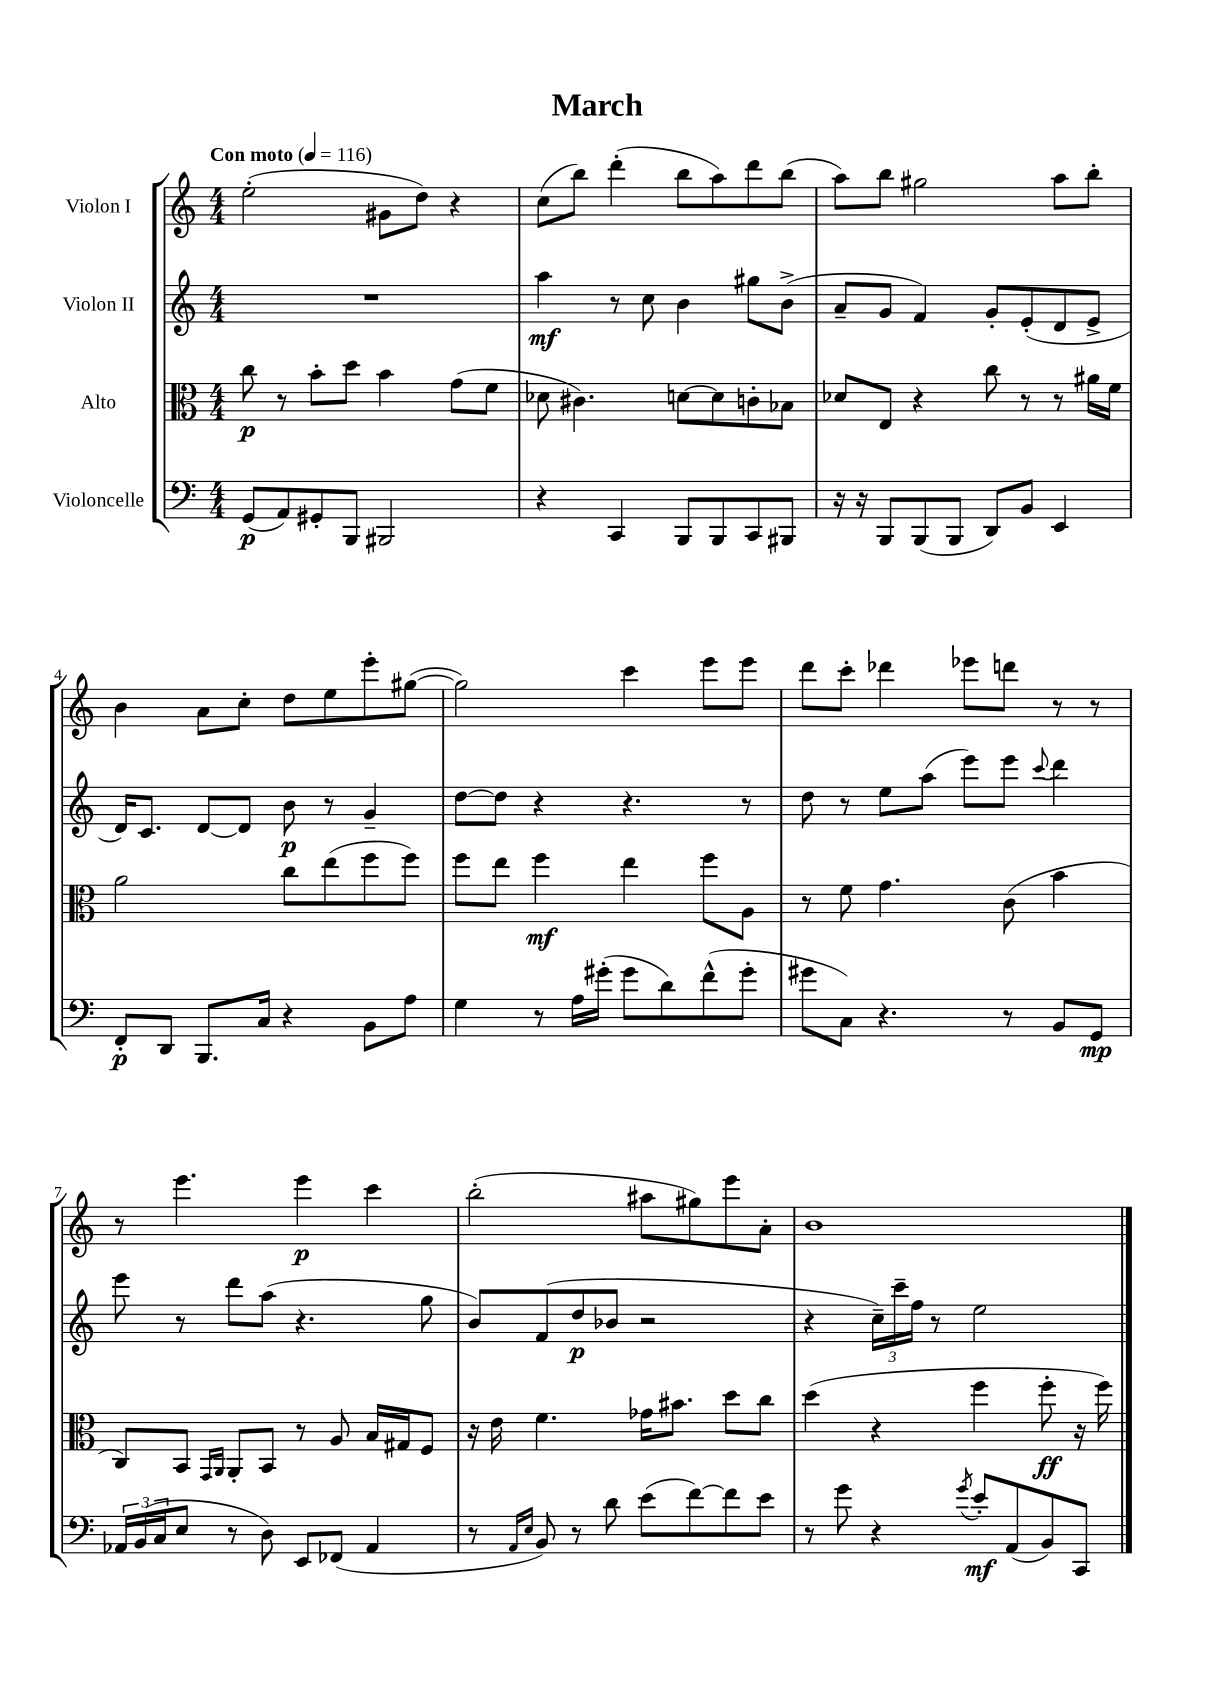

**kern	**kern	**kern	**kern
*staff4	*staff3	*staff2	*staff1
*clefF4	*clefC3	*clefG2	*clefG2
*k[]	*k[]	*k[]	*k[]
*M4/4	*M4/4	*M4/4	*M4/4
*MM116	*MM116	*MM116	*MM116
(8GG	8cc	1r	(2ee'
8AA)	8r	.	.
8GG#'	8b'	.	.
8BBB	8dd	.	.
2BBB#	4b	.	8g#
.	.	.	8dd)
.	(8g	.	4r
.	8f	.	.
=	=	=	=
4r	8d-	4aa	(8cc
.	4.c#)	.	8bb)
4CC	.	8r	(4ddd'
.	.	8cc	.
8BBB	[8d	4b	8bb
8BBB	8d]	.	8aa)
8CC	8c'	8gg#	8ddd
8BBB#	8B-	(8b^	(8bb
=	=	=	=
16r	8d-	8a~	8aa)
16r	.	.	.
8BBB	8E	8g	8bb
(8BBB	4r	4f)	2gg#
8BBB	.	.	.
8DD)	8cc	8g'	.
8BB	8r	(8e'	.
4EE	8r	8d	8aa
.	16a#	8e^	8bb'
.	16f	.	.
=	=	=	=
8FF'	2a	16d)	4b
.	.	8.c	.
8DD	.	.	.
8.BBB	.	[8d	8a
.	.	8d]	8cc'
16C	.	.	.
4r	8cc	8b	8dd
.	(8ee	8r	8ee
8BB	8ff	4g~	8eee'
8A	8ff)	.	([8gg#
=	=	=	=
4G	8ff	[8dd	2gg#])
.	8ee	8dd]	.
8r	4ff	4r	.
16A	.	.	.
(16g#'	.	.	.
8g#	4ee	4.r	4ccc
8d)	.	.	.
(8f^^	8ff	.	8eee
8g#'	8A	8r	8eee
=	=	=	=
8g#	8r	8dd	8ddd
8C)	8f	8r	8ccc'
4.r	4.g	8ee	4ddd-
.	.	(8aa	.
.	.	8eee)	8eee-
8r	(8c	8eee	8ddd
.	.	8qqccc	.
8BB	4b	4ddd	8r
8GG	.	.	8r
=	=	=	=
24AA-	8C)	8eee	8r
(24BB	.	.	.
24C	.	.	.
8E	8BB	8r	4.eee
.	16qqGG	.	.
.	16qqAA	.	.
8r	8AA'	8ddd	.
8D)	8BB	(8aa	.
8EE	8r	4.r	4eee
(8FF-	8A	.	.
4AA-	16B	.	4ccc
.	16G#	.	.
.	8F	8gg	.
=	=	=	=
8r	16r	8b)	(2bb'
.	16e	.	.
16qqAA	.	.	.
16qqE	.	.	.
8BB)	4.f	(8f	.
8r	.	8dd	.
8d	.	8b-	.
(8e	16g-	2r	8aa#
.	8.b#	.	.
[8f)	.	.	8gg#)
8f]	8dd	.	8eee
8e	8cc	.	8a'
=	=	=	=
8r	(4dd	4r	1b
8g	.	.	.
4r	4r	24cc~)	.
.	.	24ccc~	.
.	.	24ff	.
.	.	8r	.
8qg	.	.	.
8e'	4ff	2ee	.
(8AA	.	.	.
8BB)	8ff'	.	.
8CC	16r	.	.
.	16ff)	.	.
==	==	==	==
*-	*-	*-	*-
